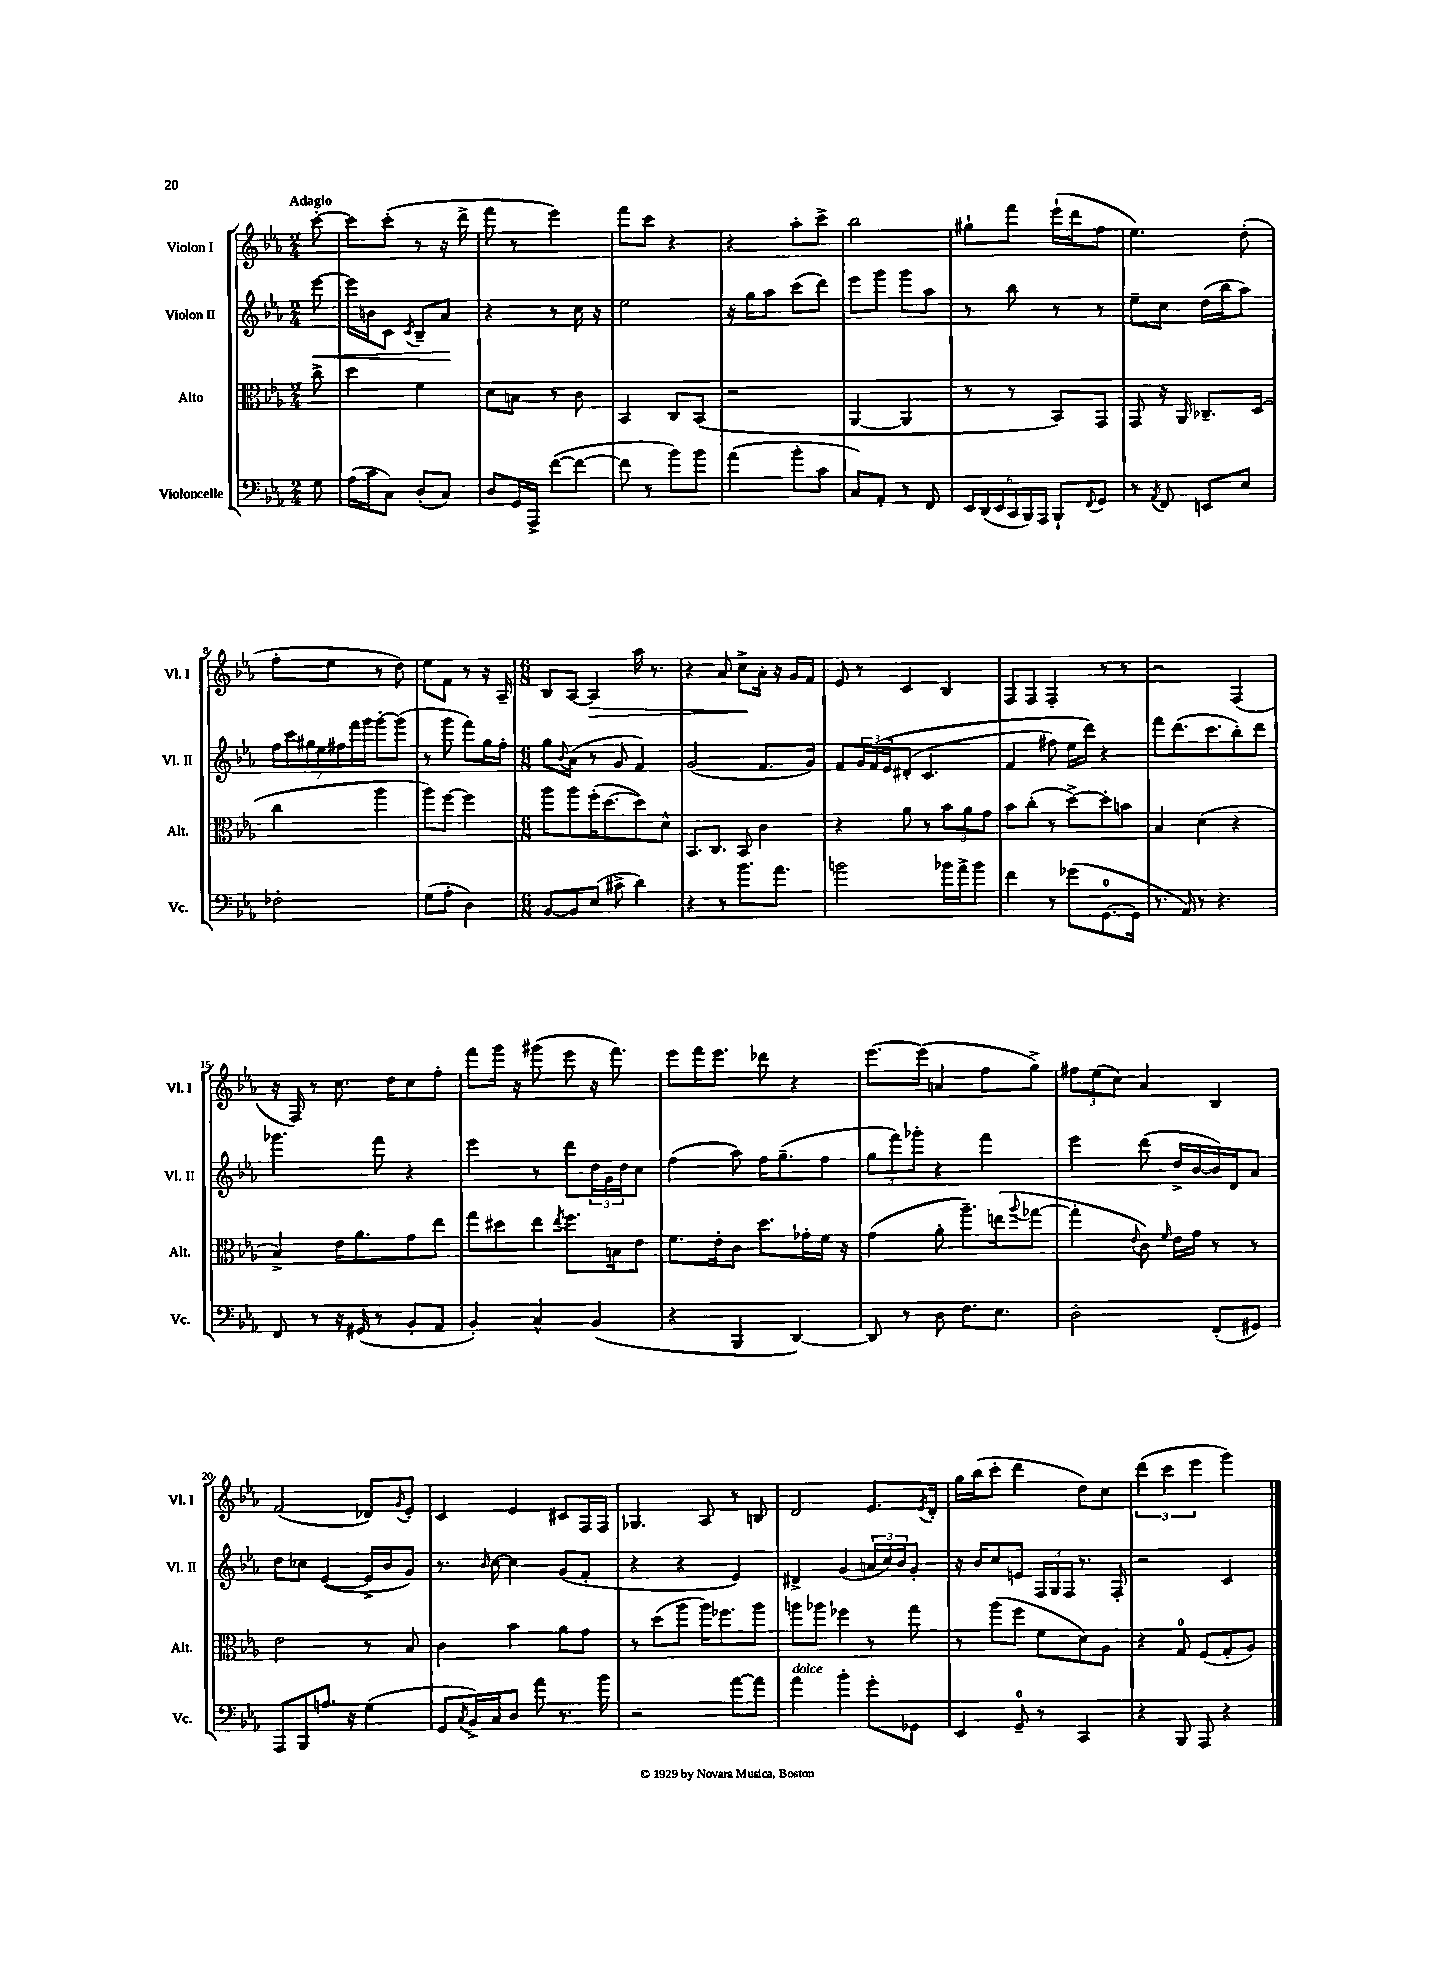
<<
\new StaffGroup <<
\new Staff = "s0" \with { instrumentName = "Violon I" shortInstrumentName = "Vl. I" } {
    \clef treble \key ees \major \numericTimeSignature \time 2/4 \partial 8 \tempo "Adagio"
    c'''8~-. |
    c'''8 c'''8-.( r8 r16 d'''16-> |
    f'''8 r8 ees'''4) |
    f'''8 c'''8 r4 |
    r4 aes''8-. c'''8-> |
    bes''2 |
    gis''8-! f'''8 ees'''16-!( d'''16 f''8 |
    ees''4.) d''8-.( |
    f''8-. ees''8 r8 d''8) |
    ees''8 f'8 r8 r16 aes16-- |
    \numericTimeSignature \time 6/8 bes8 aes8~ aes4\> aes''16 r8. |
    r4 aes'8 c''8->\! aes'16-. r16 g'16 f'16 |
    ees'8 r8 c'4 bes4 |
    f8 f8 f4-. r8 r8 |
    r2 f4( |
    r16 f16) r8 c''8. d''16 c''8 f''8-. |
    f'''8 g'''16 r16 gis'''8( ees'''8 r16 f'''8.) |
    ees'''8 f'''16 ees'''8. des'''8 r4 |
    ees'''8.~ ees'''16( a'4 f''8 g''8->) |
    \tuplet 3/2 { fis''8 ees''8( c''8) } aes'4 bes4 |
    f'2( des'8) \acciaccatura { g'8 } ees'8-. |
    c'4 ees'4 cis'8 f16 f16 |
    ges4. aes8 r8 b8 |
    d'2 ees'8. \acciaccatura { ees'8 } d'16-. |
    g''16 bes''16( c'''8-. d'''4 d''8) c''8 |
    \tuplet 3/2 { d'''4( c'''4 ees'''4 } g'''4) \bar "|." |
}
\new Staff = "s1" \with { instrumentName = "Violon II" shortInstrumentName = "Vl. II" } {
    \clef treble \key ees \major \numericTimeSignature \time 2/4 \partial 8
    ees'''8~\< |
    ees'''16 b'16 c'8 \acciaccatura { c'8 } bes8-- aes'8\! |
    r4 r8 c''16 r16 |
    ees''2 |
    r16 g''16 aes''8 c'''8( d'''8) |
    ees'''8 g'''8 g'''8 aes''8 |
    r8 bes''8 r8 r8 |
    ees''8-- c''8 d''16( bes''16 aes''8) |
    \tuplet 7/4 { f''16 c'''16 gis''16 ees''16 fis''16 f'''16 g'''16 } g'''8~-. g'''8( |
    r8 g'''8 f'''8) g''16 f''16-. |
    \numericTimeSignature \time 6/8 g''8 \appoggiatura { bes'8 } aes'8( r8 g'8 f'4) |
    g'2( f'8. g'16) |
    f'8 \tuplet 3/2 { g'16 f'16\( ees'16 } dis'8-.( c'4. |
    f'4 fis''8) ees''16 d'''16\) r4 |
    f'''8 d'''8.( c'''8. bes''8-.) d'''8 |
    ges'''4. f'''8 r4 |
    ees'''4 r8 d'''8 \tuplet 3/2 { d''16 g'16 d''16 } c''8 |
    f''4( aes''8) f''16 g''8.--( f''8 |
    \tuplet 3/2 { g''8 f'''8) ges'''8-. } r4 f'''4 |
    ees'''4 d'''8( d''16-> bes'16~ bes'16) d'16 aes'8 |
    d''8 ces''8 ees'4~( ees'16-> bes'16 g'8) |
    r8. \grace { bes'16 } c''16~ c''4 g'8( f'8-. |
    r4 r4 ees'4) |
    dis'4-> g'4( \tuplet 3/2 { a'16 c''16) bes'16 } g'8-. |
    r16 bes'16 c''8 e'8 \tuplet 3/2 { f16 g16 f16 } r8. f16-. |
    r2 c'4 \bar "|." |
}
\new Staff = "s2" \with { instrumentName = "Alto" shortInstrumentName = "Alt." } {
    \clef alto \key ees \major \numericTimeSignature \time 2/4 \partial 8
    c''8-> |
    d''4 f'4 |
    d'8 b8 r8 c'8 |
    bes,4 c8 bes,8( |
    r2 |
    aes,4~ aes,4 |
    r8 r8 bes,8) g,8 |
    g,8 r16 aes,16 ces8.-- d16( |
    c''4 aes''4 |
    aes''8) f''8~ f''4 |
    \numericTimeSignature \time 6/8 aes''8 aes''8 f''16-.( d''8.~ d''8) d'8-^ |
    bes,8. c8. bes,8 c'4 |
    r4 aes'8 r8 \tuplet 3/2 { bes'8 aes'8 g'8 } |
    bes'8 c''8-.( r8 d''8~->) d''8-. b'8 |
    bes4 d'4( r4 |
    bes4->) ees'16 aes'8. g'8 ees''8 |
    g''8 dis''8 ees''8 \acciaccatura { ees''8 } f''8. b16 ees'8 |
    f'8. ees'16-. c'8 d''8. ges'16-. f'16 r16 |
    g'4( aes'8-. aes''8.--) e''16( \appoggiatura { aes''8 } ges''8~ |
    ges''4-. \appoggiatura { ees'8 } c'8) \grace { f'16 } ees'16 g'16 r8 r8 |
    ees'2 r8 bes8 |
    c'4 bes'4 aes'8 g'8 |
    r8 d''8( aes''8 aes''16) fes''8. aes''8 |
    a''8 aes''8 fes''4 r8 g''8 |
    r8 aes''8( f''8 f'8 d'8) aes8 |
    r4 g8-0 f8( g8-. aes8) \bar "|." |
}
\new Staff = "s3" \with { instrumentName = "Violoncelle" shortInstrumentName = "Vc." } {
    \clef bass \key ees \major \numericTimeSignature \time 2/4 \partial 8
    g8 |
    aes16( c'16 c8) d8-.( c8) |
    d8 g,16 aes,,16-> f'8~( f'8~ |
    f'8 r8 bes'8) bes'8 |
    aes'4( bes'8-. c'8 |
    c8) aes,8-. r8 f,8 |
    \tuplet 6/4 { ees,16 d,16( ees,16 c,16 bes,,16) aes,,16 } bes,,8-! \appoggiatura { f,8 } g,8 |
    r8 \acciaccatura { aes,8 } f,8 e,8 ees8 |
    fes2-. |
    g8( aes8-. d4) |
    \numericTimeSignature \time 6/8 bes,8~ bes,8 ees8( cis'8-> d'4) |
    r4 r8 bes'8. aes'8. |
    b'2 bes'16 aes'16-> bes'8 |
    f'4 r8 ges'8( g,8.-0~ g,16 |
    r8. aes,16) r8 r4. |
    f,8 r8 r16 gis,16( r8 bes,8-. aes,8 |
    bes,4-.) c4-^ bes,4( |
    r4 bes,,4 d,4~) |
    d,8 r8 d8 f8. ees8. |
    d2-. f,8-.( gis,8) |
    aes,,8 bes,,8 a8. r16 g4( |
    g,8 \acciaccatura { c8 } bes,16->) c16 d8 aes'8 r8. bes'16 |
    r2 aes'8~ aes'8 |
    aes'4^\markup { \italic "dolce" } bes'4-. g'8-. ges,8 |
    ees,4 g,8-0-- r8 c,4 |
    r4 bes,,8 aes,,8 r4 \bar "|." |
}
>>
>>
